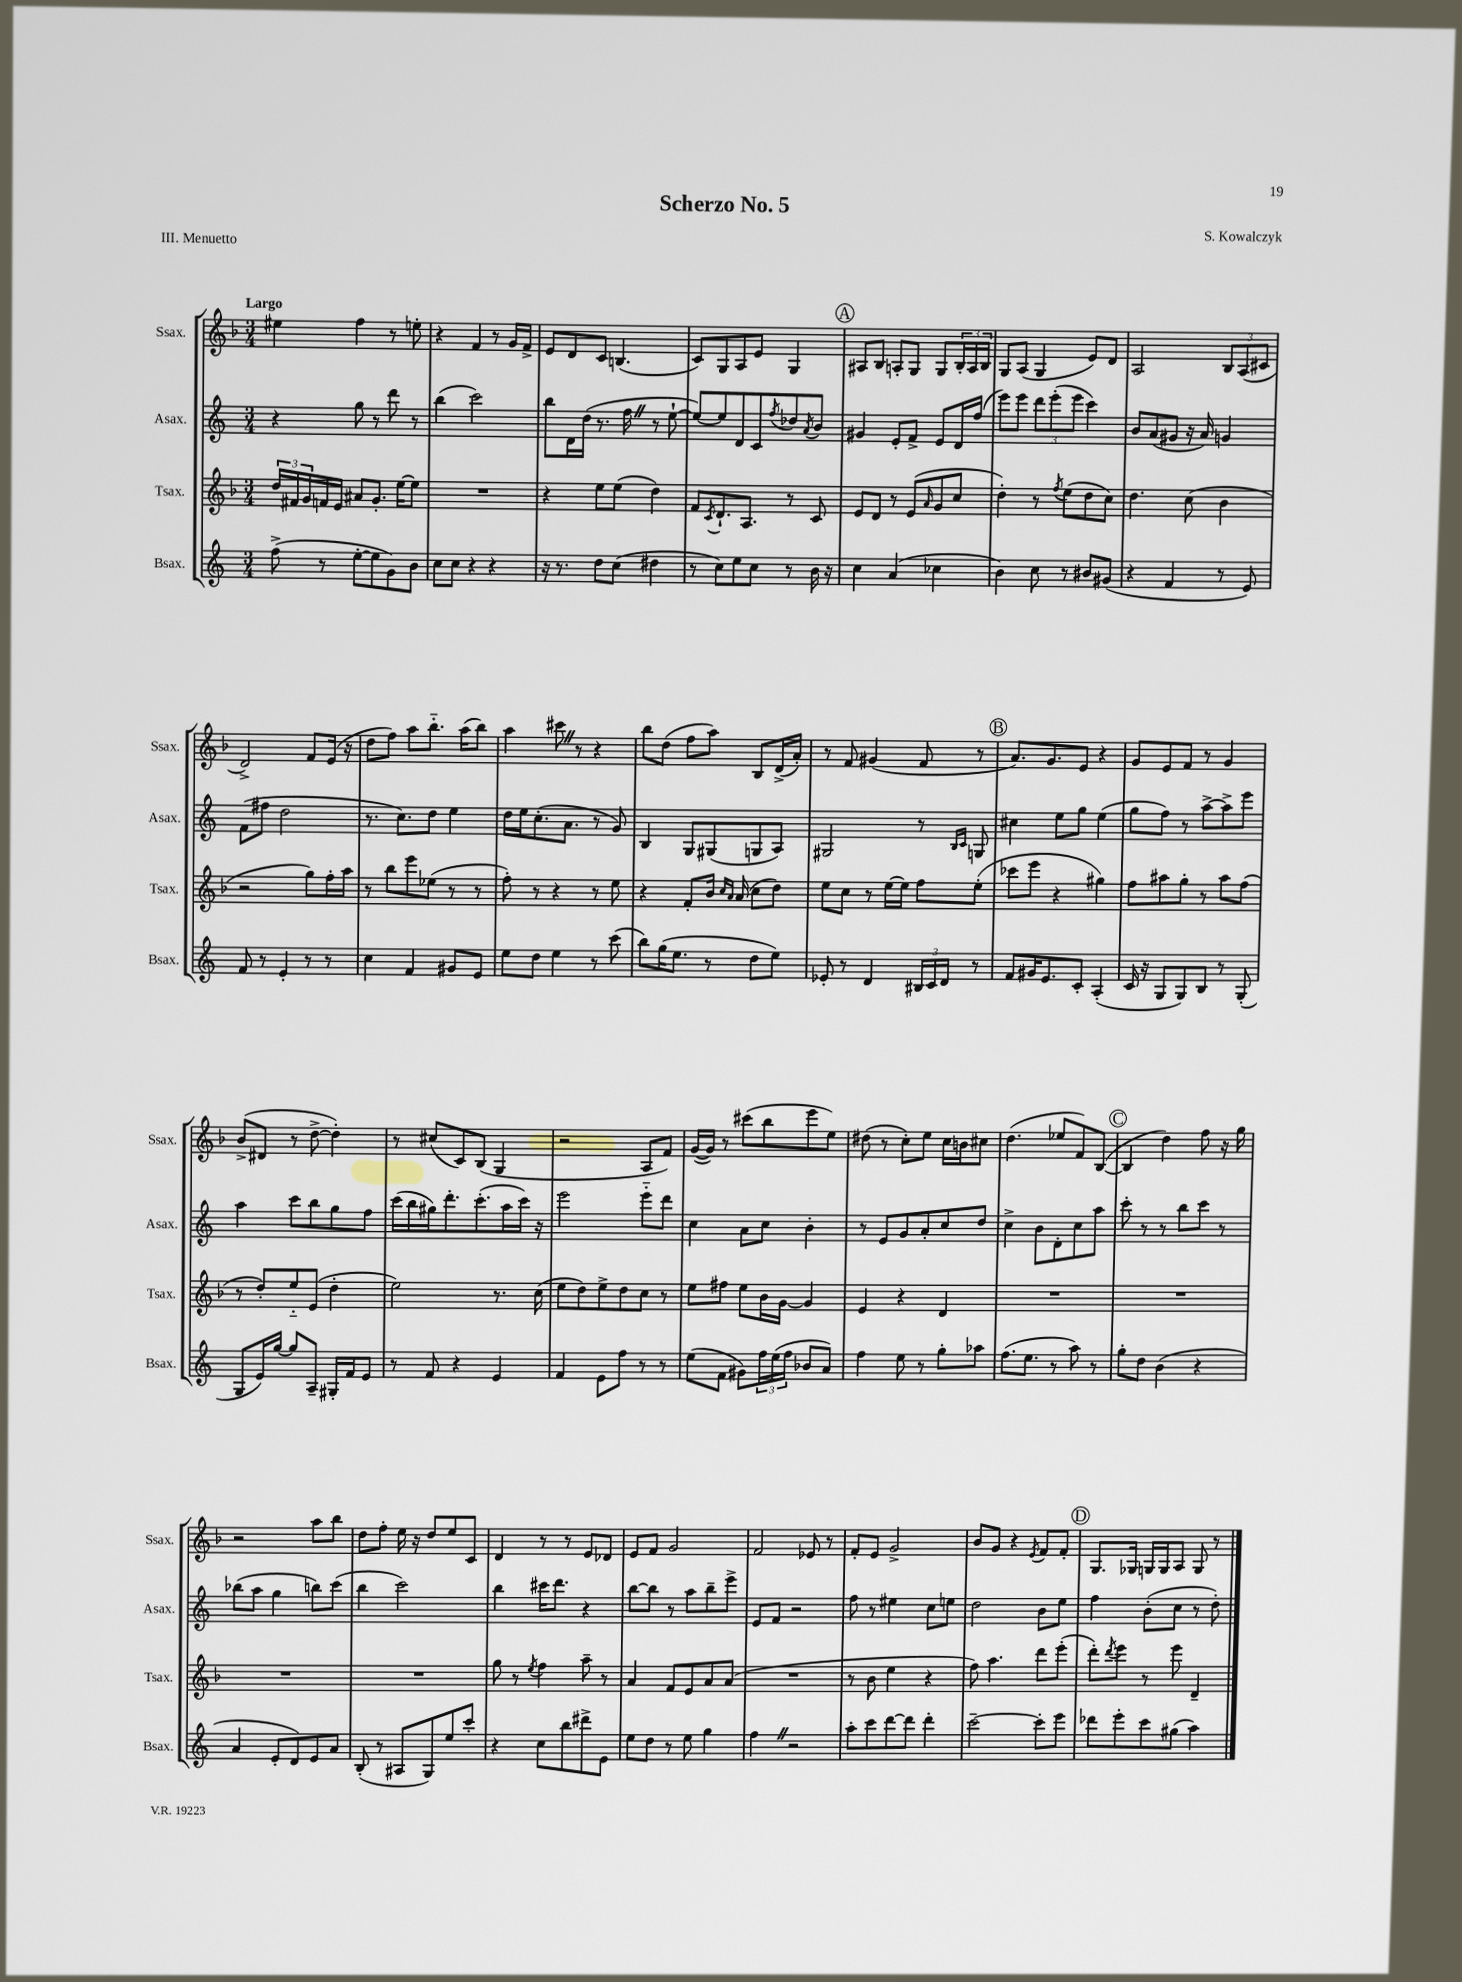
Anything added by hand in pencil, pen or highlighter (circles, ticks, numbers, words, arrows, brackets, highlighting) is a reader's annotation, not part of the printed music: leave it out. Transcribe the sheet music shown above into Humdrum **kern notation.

**kern	**kern	**kern	**kern
*staff4	*staff3	*staff2	*staff1
*clefG2	*clefG2	*clefG2	*clefG2
*k[]	*k[b-]	*k[]	*k[b-]
*M3/4	*M3/4	*M3/4	*M3/4
(8ff^	24dd	4r	4ee#
.	24f#	.	.
.	24g	.	.
8r	16f	.	.
.	16e	.	.
[8ee'	8a#	8gg	4ff
8ee]	8.g'	8r	.
8g)	.	8ddd	8r
.	[16ee	.	.
8b	8ee]	8r	8ee'
=	=	=	=
8cc	2.r	(4bb	4r
8cc	.	.	.
4r	.	2ccc)	4f
4r	.	.	8r
.	.	.	16g
.	.	.	16f^
=	=	=	=
16r	4r	8bb	8e
8.r	.	.	.
.	.	16d	8d
.	.	(16dd	.
8dd	8ee	8.r	8c
(8cc	(8ee	.	(4.B
.	.	16ff	.
4dd#	4dd)	8r	.
.	.	[8ee`	.
=	=	=	=
8r	8f	8ee_)	8c)
.	8qc	.	.
8cc)	8.d`	8ee]	8G
8ee	.	8d	8A
.	8.A	.	.
8cc	.	8c	8e
.	.	8qff	.
8r	8r	8dd-	4G
.	.	8qa	.
16b	8c	8b	.
16r	.	.	.
=	=	=	=
4cc	8e	4g#	8A#
.	8d	.	8B-
(4a	8r	8e'	8A'
.	(8e	8f^	8G
.	16qqa	.	.
4cc-	8g	8e	8G
.	8cc	16d	24B-'
.	.	.	24A
.	.	(16ff	.
.	.	.	24B-
=	=	=	=
4b)	4dd')	8eee)	8G
.	.	8eee	(8A
8cc	8r	12ddd	4G
.	.	(12eee'	.
.	8qff	.	.
8r	(8ee	.	.
.	.	12eee	.
8b#	8dd	4ccc)	8e)
(8g#	8cc)	.	8d
=	=	=	=
4r	4.dd	8b	2A
.	.	(8a	.
4f	.	8g#	.
.	(8cc	16r	.
.	.	16a)	.
8r	4b-	4g	12B-
.	.	.	(12A
8e)	.	.	.
.	.	.	12c#
=	=	=	=
8f	2r	(8f	2d^)
8r	.	8ff#	.
4e'	.	2dd	.
8r	8gg)	.	8f
8r	16ff'	.	(16e
.	16aa	.	16r
=	=	=	=
4cc	8r	8.r	8dd
.	8bb-	.	8ff)
.	.	8.cc)	.
4f	8eee	.	8aa
.	(8ee-	8dd	8.bb-'~
8g#	8r	4ee	.
.	.	.	(16aa
8e	8r	.	8bb-)
=	=	=	=
8ee	8ff')	16dd	4aa
.	.	16ee	.
8dd	8r	(8.cc'	.
4ee	4r	.	8ccc#
.	.	8.a	.
.	.	.	8r
8r	8r	8r	4r
(8ccc	8ee	8g)	.
=	=	=	=
8bb)	4r	4B	8bb-
(16gg	.	.	(8dd
8.ee	.	.	.
.	8f'	8G	8ff
8r	16b-	(8G#	8aa)
.	16qqcc	.	.
.	16qqa	.	.
.	(16a	.	.
8dd	8cc	8G	8B-
8ee)	8dd)	8A)	(16d^
.	.	.	16a')
=	=	=	=
8e-'	8ee	2G#	8r
8r	8cc	.	8f
4d	8r	.	(4g#
.	[16ee	.	.
.	16ee]	.	.
24B#	8ff	8r	8f
24c	.	.	.
24d	.	.	.
.	.	16qqB	.
.	.	16qqc	.
8r	(8ee'	8G	8r
=	=	=	=
8f	8ccc-	4cc#	8.a)
16g#	8eee	.	.
8.e	.	.	8.g
.	4r	8ee	.
8c'	.	8gg	8e
(4A'	4gg#)	(4ee	4r
=	=	=	=
16c	8ff	8gg	8g
16r	.	.	.
8G	8aa#	8ff)	8e
8G)	8gg'	8r	8f
8B	8r	[8aa^	8r
8r	8aa#	8aa^]	4g
(8G'	(8ff	8eee	.
=	=	=	=
8G	8r	4aa	(8b-^
16e)	8dd')	.	8d#
[16gg	.	.	.
8gg]	8ee'~	8ccc	8r
8A~	(8e	8bb	[8dd^
16G#'	4dd'	8gg	4dd'])
16f	.	.	.
8e	.	8ff	.
=	=	=	=
8r	2ee)	(16ccc	8r
.	.	16bb	.
8f	.	16gg#)	(8cc#
.	.	8.ddd'	.
4r	.	.	8c)
.	.	(8.ccc'	(8B-
4e	8.r	.	4G
.	.	16aa	.
.	.	16ccc)	.
.	(16cc	16r	.
=	=	=	=
4f	8ee	2eee	2r
.	8dd)	.	.
8e	8ee^	.	.
8ff	8dd	.	.
8r	8cc	8eee'~	8A
8r	8r	8ddd	8f)
=	=	=	=
(8ee	8ee	4cc	([16g
.	.	.	16g])
8f	8ff#	.	8r
8g#)	8ee	8a	(8ccc#
24ff	16b-	8cc	8bb-
(24ee	.	.	.
.	[16g	.	.
24ff	.	.	.
8b-	4g]	4b'	8eee
8a)	.	.	8ee)
=	=	=	=
4ff	4e	8r	(8dd#
.	.	8e	8r
8ee	4r	8g	8cc')
8r	.	8a'	8ee
8gg'	4d	8cc	16cc
.	.	.	16b
8aa-	.	8dd	8cc#
=	=	=	=
(8.ff	2.r	4cc^	(4.dd
8.ee	.	.	.
.	.	8b	.
8r	.	8d'	8ee-
8aa)	.	8cc	8f)
8r	.	8aa	([8B-
=	=	=	=
8gg'	2.r	8ccc'	4B-]
8dd	.	8r	.
(4b	.	8r	4dd)
.	.	8bb	.
4r	.	8ccc	8ff
.	.	8r	16r
.	.	.	16gg
=	=	=	=
4a	2.r	(8bb-	2r
.	.	8aa	.
8e'	.	4gg	.
8d)	.	.	.
8e	.	8bb)	8aa
8a	.	(8ccc	8bb-
=	=	=	=
(8B'	2.r	4bb	8dd
8r	.	.	8ff'
8A#	.	2ccc)	16ee
.	.	.	16r
8G)	.	.	8dd
8ee	.	.	8ee
8ccc'	.	.	8c
=	=	=	=
4r	8gg	4bb	4d
.	8r	.	.
.	8qee	.	.
8cc	4ff	16ccc#	8r
.	.	8.ddd	.
8bb	.	.	8r
8ddd#^	8aa~	4r	8e
8e	8r	.	8d-
=	=	=	=
8ee	4a	[8bb	8e
8dd	.	8bb]	8f
8r	8f	8r	2g
8ee	8e	8aa	.
4gg	8a	8bb~	.
.	(8a	8eee^	.
=	=	=	=
4ff	2.r	8e	2f
.	.	8f	.
2r	.	2r	.
.	.	.	8e-
.	.	.	8r
=	=	=	=
8aa'	8r	8ff	8f'
8ccc	8b-	8r	8e
[8ddd	4ee	4ee#	2g^
8ddd]	.	.	.
4ddd'	4r	8cc	.
.	.	8ee	.
=	=	=	=
[2ccc~	8ff)	2dd	8b-
.	4.aa	.	8g
.	.	.	4r
.	.	.	8qe
8ccc']	8ddd	8b	8f
8eee	(8eee'	8ee	8f'
=	=	=	=
8ddd-	8ddd')	4ff	8.G
.	8qddd	.	.
8eee'	8eee	.	.
.	.	.	16G-
8ccc	8r	(8b'	16G
.	.	.	16G
(8gg#	8eee	8cc	8A
4aa)	4d~	8r	8G
.	.	8dd')	8r
==	==	==	==
*-	*-	*-	*-
